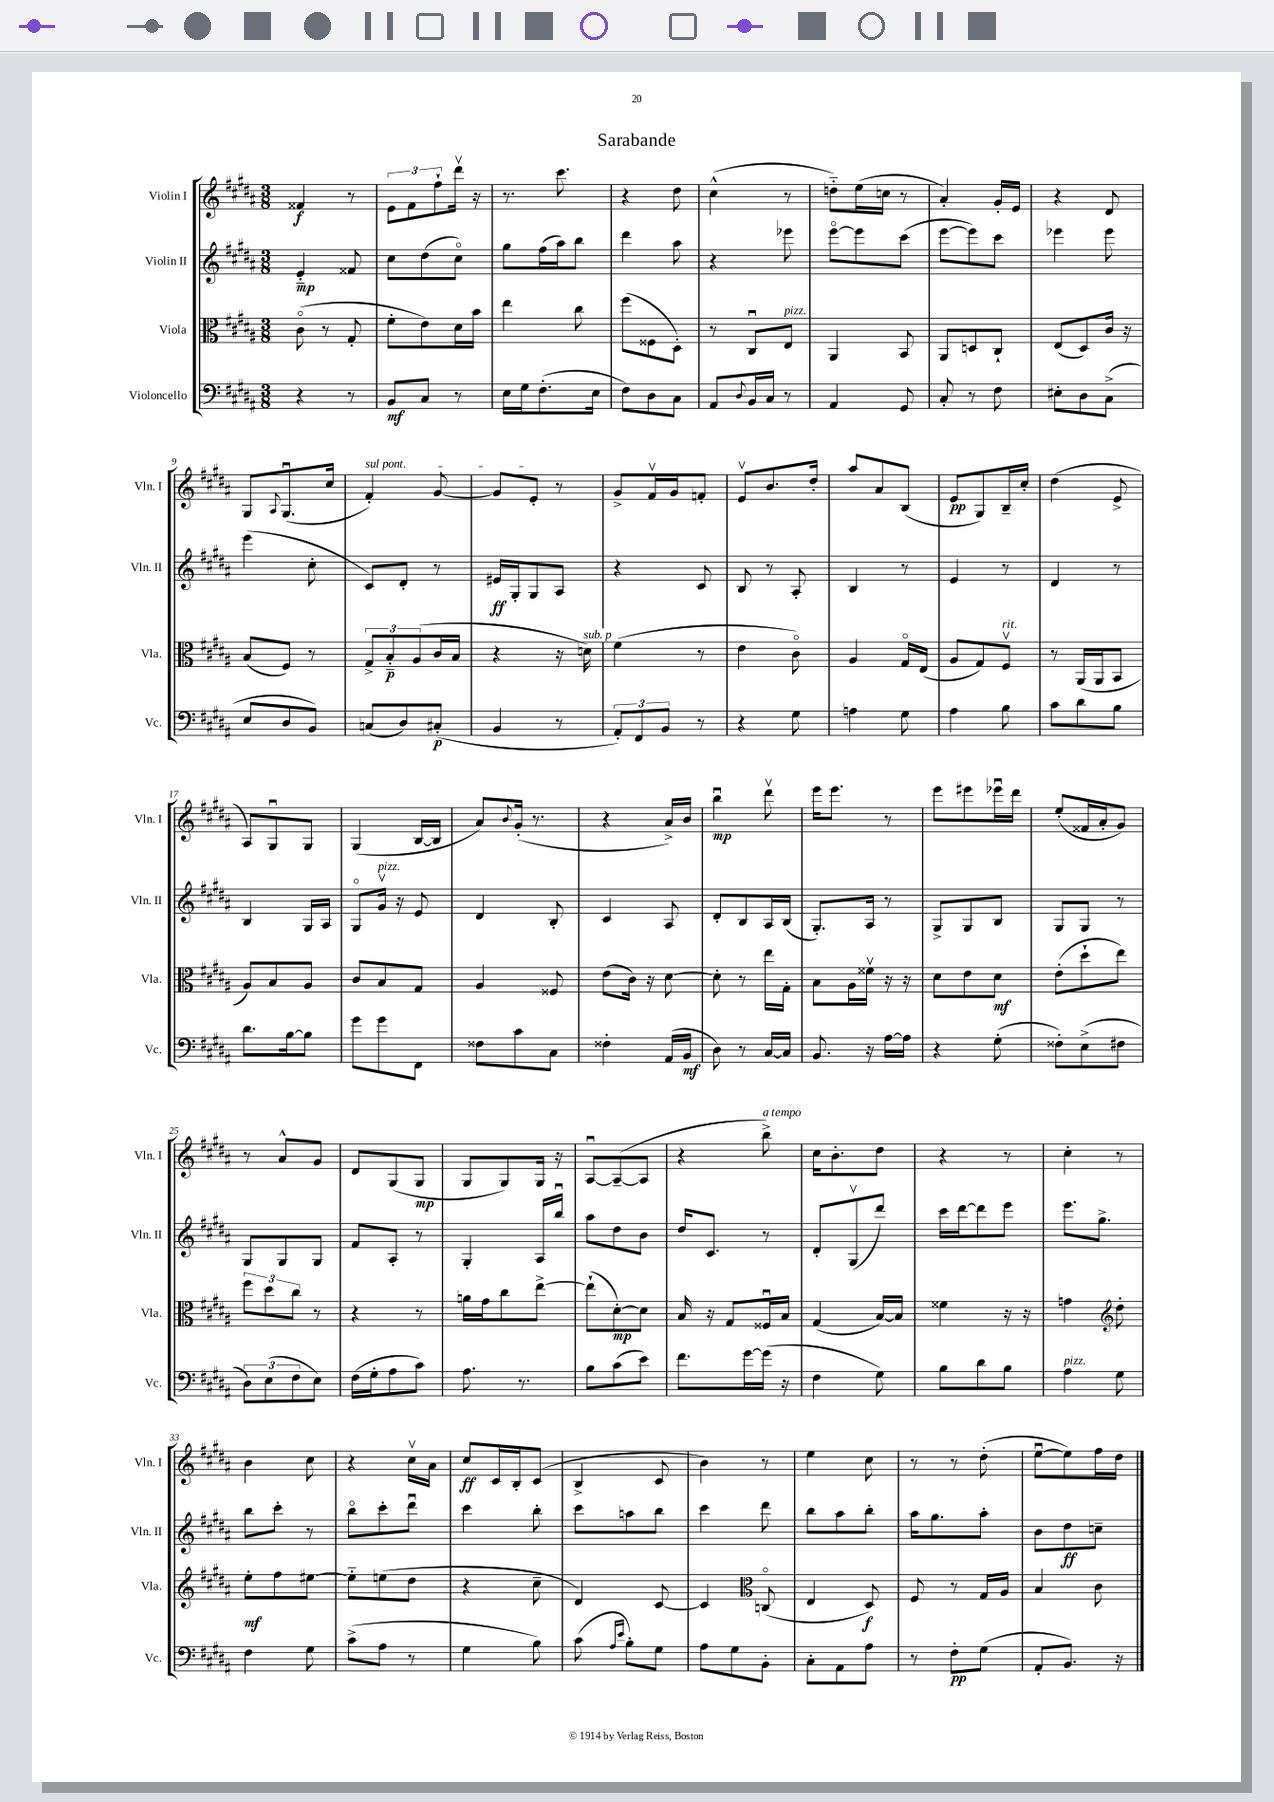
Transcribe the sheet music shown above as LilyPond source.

\header { title = "Sarabande" }
<<
\new StaffGroup <<
\new Staff = "s0" \with { instrumentName = "Violin I" shortInstrumentName = "Vln. I" } {
    \clef treble \key b \major \numericTimeSignature \time 3/8
    fisis'4\f r8 |
    \tuplet 3/2 { e'8 fis'8 fis''8-! } dis'''16\upbow r16 |
    r8. cis'''8. |
    r4 dis''8 |
    cis''4-^( r8 |
    d''8-_) e''16( c''16 r8 |
    ais'4-.) gis'16-. e'16 |
    r4 dis'8 |
    gis8 \appoggiatura { ais8 } gis8.\downbow( cis''16 |
    \once \override TextSpanner.bound-details.left.text = \markup { \italic "sul pont." } fis'4-.\startTextSpan) gis'8~ |
    gis'8 e'8-.\stopTextSpan r8 |
    gis'8-> fis'16\upbow gis'16 f'8-. |
    e'8\upbow b'8. dis''16-. |
    ais''8 ais'8 b8( |
    e'8\pp gis8) b16-- cis''16-. |
    dis''4( e'8-> |
    ais8) gis8\downbow gis8 |
    gis4( b16~ b16 |
    ais'8) \appoggiatura { b'8 } gis'16-.( r8. |
    r4 ais'16->) b'16 |
    b''4\downbow\mp dis'''8\upbow |
    e'''16 e'''8. r8 |
    e'''8 eis'''8 ees'''16\downbow dis'''16 |
    e''8-.( fisis'16 ais'16-. gis'8) |
    r8 ais'8-^ gis'8 |
    dis'8 gis8( gis8\mp |
    gis8 gis8) gis16 r16 |
    ais8~\downbow ais8~--( ais8 |
    r4 b''8->^\markup { \italic "a tempo" }) |
    cis''16 b'8.-. dis''8 |
    r4 r8 |
    cis''4-. r8 |
    b'4 cis''8 |
    r4 cis''16\upbow ais'16 |
    cis''8\ff cis'16 b16-. cis'8( |
    b4-> cis'8 |
    b'4) r8 |
    e''4 cis''8 |
    r8 r8 dis''8-.( |
    e''8~\downbow e''8) fis''16 dis''16 \bar "|." |
}
\new Staff = "s1" \with { instrumentName = "Violin II" shortInstrumentName = "Vln. II" } {
    \clef treble \key b \major \numericTimeSignature \time 3/8
    e'4-_\mp fisis'8 |
    cis''8 dis''8( cis''8\flageolet) |
    gis''8 fis''16( ais''16) b''8 |
    dis'''4 ais''8 |
    r4 ees'''8 |
    e'''8~\flageolet e'''8 cis'''8( |
    e'''8~ e'''8) cis'''8 |
    ees'''4 ees'''8 |
    e'''4( cis''8-. |
    cis'8) dis'8-. r8 |
    eis'16\ff gis16-. gis8 ais8 |
    r4 cis'8 |
    b8 r8 ais8-. |
    b4 r8 |
    e'4 r8 |
    dis'4 r8 |
    b4 gis16 ais16 |
    gis8\flageolet gis'16\upbow^\markup { \italic "pizz." } r16 e'8 |
    dis'4 b8-. |
    cis'4 ais8 |
    dis'8-. b8 ais16 b16( |
    gis8.-.) ais16 r8 |
    gis8-> gis8 b8 |
    gis8 gis8 r8 |
    gis8 gis8 gis8 |
    fis'8 ais8-. r8 |
    gis4-. ais16 b''16\downbow |
    ais''8 dis''8 b'8 |
    dis''16 cis'8. r8 |
    dis'8-. gis8\upbow( dis'''8) |
    cis'''16 dis'''16~ dis'''8 e'''8 |
    e'''8. gis''8.-> |
    b''8 cis'''8-. r8 |
    b''8\flageolet cis'''8-. dis'''8\downbow |
    cis'''4 b''8-. |
    cis'''8 a''8 b''8 |
    cis'''4 dis'''8 |
    b''8 ais''8 b''8-. |
    ais''16 gis''8. ais''8-. |
    b'8 dis''8\ff c''8-- \bar "|." |
}
\new Staff = "s2" \with { instrumentName = "Viola" shortInstrumentName = "Vla." } {
    \clef alto \key b \major \numericTimeSignature \time 3/8
    cis'8\flageolet( r8 gis8-. |
    fis'8-. e'8) dis'16 b'16 |
    e''4 cis''8 |
    fis''8( fisis8 dis8-.) |
    r8 cis8\downbow e8^\markup { \italic "pizz." } |
    ais,4 b,8 |
    ais,8 d8 cis8-! |
    e8( dis8) cis'16 r16 |
    b8( fis8) r8 |
    \tuplet 3/2 { gis8-> b8-_\p ais8( } cis'16 b16 |
    r4 r16 d'16^\markup { \italic "sub. p" }) |
    fis'4( r8 |
    e'4 cis'8\flageolet) |
    ais4 gis16\flageolet e16( |
    ais8 gis8) fis8\upbow^\markup { \italic "rit." } |
    r8 ais,16( ais,16 b,8 |
    ais8) b8 ais8 |
    cis'8 b8 gis8 |
    ais4 fisis8 |
    e'8( cis'16) r16 dis'8~ |
    dis'8-. r8 e''16 gis16-. |
    b8 ais16 fisis'16\upbow r16 r16 |
    dis'8 e'8 dis'8\mf |
    e'8-.( dis''8-! e''8) |
    \tuplet 3/2 { fis''8 dis''8 cis''8 } r8 |
    r4 r8 |
    a'16 gis'16 cis''8 e''8~-> |
    e''8-!( dis'8~-.\mp) dis'8 |
    b16 r16 gis8 fisis16\downbow b16 |
    gis4( b16~) b16 |
    fisis'4 r16 r16 |
    g'4 \clef treble dis''8-. |
    e''8-.\mf fis''8 eis''8~ |
    eis''8-_ e''8( dis''8 |
    r4 cis''8-- |
    dis'4) cis'8~ |
    cis'4 \clef alto c8\flageolet( |
    e4 dis8\f) |
    fis8 r8 gis16 ais16 |
    b4 cis'8 \bar "|." |
}
\new Staff = "s3" \with { instrumentName = "Violoncello" shortInstrumentName = "Vc." } {
    \clef bass \key b \major \numericTimeSignature \time 3/8
    r4 r8 |
    b,8\mf cis8 r8 |
    e16 gis16 fis8.-.( e16 |
    fis8) dis8 cis8 |
    ais,8 \appoggiatura { dis8 } b,16 cis16 r8 |
    ais,4 gis,8 |
    cis8-. r8 fis8 |
    eis8-. dis8 cis8->( |
    e8 dis8 b,8) |
    c8( dis8) cis8-.\p( |
    b,4 r8 |
    \tuplet 3/2 { ais,8-.) fis,8 b,8 } r8 |
    r4 gis8 |
    a4 gis8 |
    ais4 b8 |
    cis'8 dis'8 b8 |
    dis'8. b16~ b8 |
    gis'8 gis'8 fis,8 |
    fisis8 cis'8 cis8 |
    fisis4-. ais,16( b,16\mf |
    dis8) r8 cis16~ cis16 |
    b,8. r16 ais16~ ais16 |
    r4 gis8-.( |
    fisis8-.) e8->( fis8 |
    \tuplet 3/2 { dis8) e8( fis8 } e8) |
    fis16( gis16-. ais8 cis'8) |
    ais8. r8. |
    b8 cis'8( e'8) |
    fis'8. gis'16~ gis'16( r16 |
    fis4 gis8) |
    b8 dis'8 b8 |
    ais4^\markup { \italic "pizz." } gis8 |
    fis4 gis8 |
    cis'8->( ais8 r8 |
    gis4 b8) |
    cis'8( \grace { ais16 e'16 } b8-.) gis8 |
    ais8 gis8 b,8-. |
    cis8-. ais,8 ais8 |
    r8 fis8-.\pp gis8( |
    ais,8-. b,8.) r16 \bar "|." |
}
>>
>>
